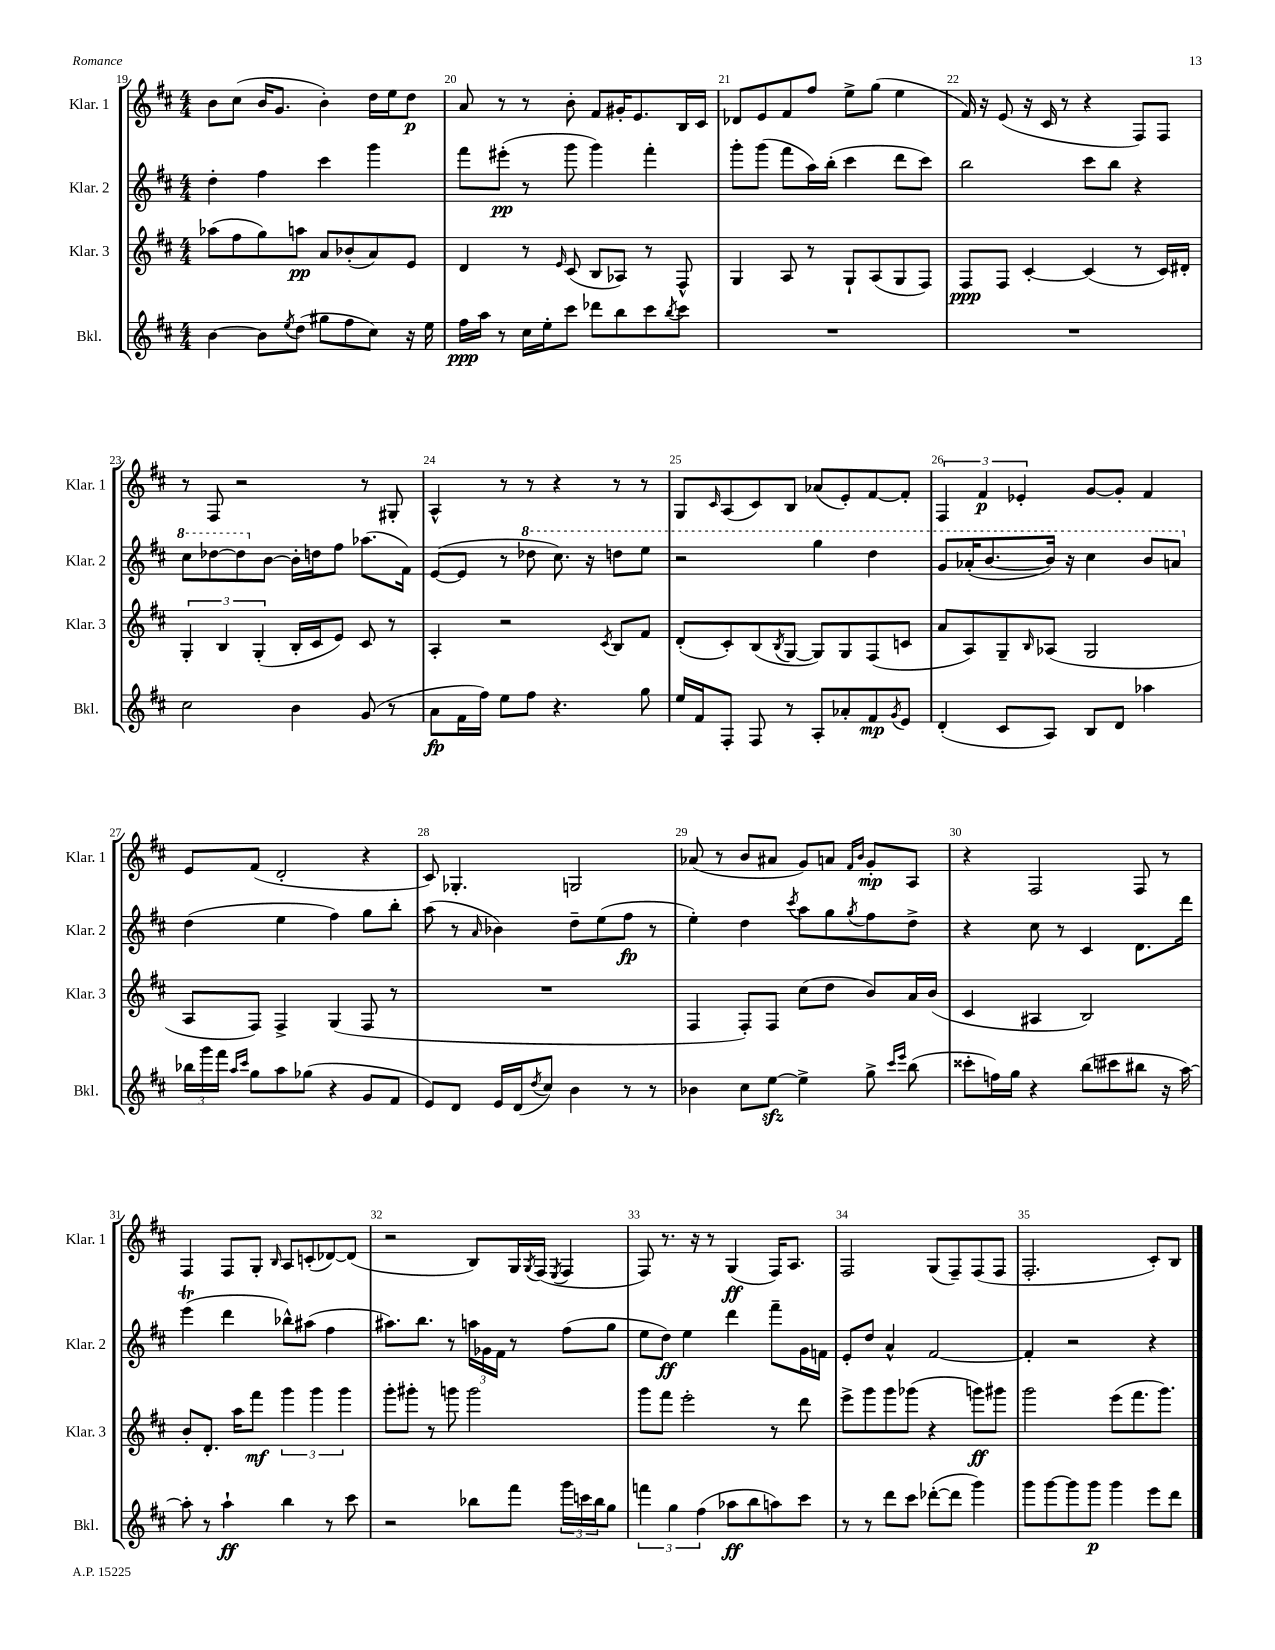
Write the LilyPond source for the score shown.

<<
\new StaffGroup <<
\new Staff = "s0" \with { instrumentName = "Klar. 1" shortInstrumentName = "Klar. 1" } {
    \clef treble \key d \major \numericTimeSignature \time 4/4
    b'8 cis''8( b'16 g'8. b'4-.) d''16 e''16 d''8\p |
    a'8 r8 r8 b'8-. fis'8 gis'16-. e'8. b16 cis'16 |
    des'8 e'8 fis'8 fis''8 e''8-> g''8( e''4 |
    fis'16) r16 e'8( r16 cis'16 r8 r4 fis8) fis8 |
    r8 fis8 r2 r8 gis8-. |
    a4-^ r8 r8 r4 r8 r8 |
    g8 \grace { cis'16 } a8( cis'8) b8 aes'8( e'8-.) fis'8~ fis'8-. |
    \tuplet 3/2 { fis4 fis'4\p ees'4-. } g'8~ g'8-. fis'4 |
    e'8 fis'8( d'2-. r4 |
    cis'8) ges4.-. g2 |
    aes'8( r8 b'8 ais'8 g'8) a'8 \grace { fis'16 b'16 } g'8-.\mp a8 |
    r4 fis2 fis8 r8 |
    fis4 fis8 g8-. \grace { b16 } a8 c'8-.( des'8~) des'8( |
    r2 b8) g16 \acciaccatura { g8 } fis16( \acciaccatura { e8 } fis4 |
    fis8) r8. r16 r8 g4\ff( fis16) a8. |
    fis2 g8( fis8--) fis8( fis8 |
    fis2.-. cis'8-.) b8 \bar "|." |
}
\new Staff = "s1" \with { instrumentName = "Klar. 2" shortInstrumentName = "Klar. 2" } {
    \clef treble \key d \major \numericTimeSignature \time 4/4
    d''4-. fis''4 cis'''4 g'''4 |
    fis'''8 eis'''8-.\pp( r8 g'''8 g'''4) fis'''4-. |
    g'''8-. g'''8( fis'''8 a''16) b''16-.( cis'''4 d'''8 cis'''8) |
    b''2 cis'''8 b''8 r4 |
    \ottava #1 cis'''8 des'''8~ des'''8 \ottava #0 b'8~ b'16-. d''!16 fis''8 aes''8.( fis'16) |
    e'8~( e'8 r8 \ottava #1 des'''8 cis'''8.) r16 d'''8 e'''8 |
    r2 g'''4 d'''4 |
    g''8 aes''16-.( b''8.~ b''16) r16 cis'''4 b''8 a''8 \ottava #0 |
    d''4( e''4 fis''4) g''8 b''8-. |
    a''8( r8 \grace { a'16 } bes'4) d''8-- e''8( fis''8\fp r8 |
    e''4-.) d''4 \acciaccatura { cis'''8 } a''8 g''8 \acciaccatura { g''8 } fis''8 d''8-> |
    r4 cis''8 r8 cis'4 d'8. d'''16 |
    e'''4\trill( d'''4 bes''8-^) ais''8( fis''4 |
    ais''8.) b''8. r8 \tuplet 3/2 { a''16 ges'16 fis'16 } r8 fis''8( g''8 |
    e''8 d''8\ff) e''4 d'''4 fis'''8-- g'16 f'16 |
    e'8-. d''8 a'4-^ fis'2~ |
    fis'4-. r2 r4 \bar "|." |
}
\new Staff = "s2" \with { instrumentName = "Klar. 3" shortInstrumentName = "Klar. 3" } {
    \clef treble \key d \major \numericTimeSignature \time 4/4
    aes''8( fis''8 g''8) a''8\pp a'8 bes'8-.( a'8) e'8 |
    d'4 r8 \grace { e'16 } cis'8( b8 aes8) r8 fis8-^ |
    g4 a8 r8 g8-! a8( g8 fis8) |
    fis8\ppp fis8 cis'4~-. cis'4( r8 cis'16) dis'16-. |
    \tuplet 3/2 { g4-. b4 g4-.( } b16-. cis'16 e'8) cis'8 r8 |
    a4-. r2 \acciaccatura { cis'8 } b8 fis'8 |
    d'8-.( cis'8-.) b8( \acciaccatura { b8 } g8~ g8) g8 fis8( c'8 |
    a'8 a8) g8-- \grace { b16 } aes8( g2 |
    a8 fis8) fis4-> g4( fis8 r8 |
    R1 |
    fis4 fis8-.) fis8 cis''8( d''8 b'8) a'16 b'16( |
    cis'4 ais4 b2) |
    b'8-. d'8.-. a''16 fis'''8\mf \tuplet 3/2 { g'''4 g'''4 g'''4 } |
    g'''8-. gis'''8-. r8 g'''8 g'''2 |
    g'''8 fis'''8 e'''2-. r8 d'''8 |
    e'''8-> g'''8 g'''8 ges'''8( r4 g'''8\ff) gis'''8 |
    g'''2 e'''8( fis'''8. g'''8.) \bar "|." |
}
\new Staff = "s3" \with { instrumentName = "Bkl." shortInstrumentName = "Bkl." } {
    \clef treble \key d \major \numericTimeSignature \time 4/4
    b'4~ b'8 \acciaccatura { e''8 } d''8( gis''8 fis''8 cis''8) r16 e''16 |
    fis''16\ppp a''16 r8 cis''16 e''16-. cis'''8 des'''8 b''8 cis'''8 \acciaccatura { b''8 } cis'''8 |
    R1 |
    R1 |
    cis''2 b'4 g'8( r8 |
    a'8\fp fis'16 fis''16) e''8 fis''8 r4. g''8 |
    e''16 fis'16 fis8-. fis8 r8 a8-. aes'8-. fis'8\mp \acciaccatura { g'8 } e'8 |
    d'4-.( cis'8 a8) b8 d'8 aes''4 |
    \tuplet 3/2 { bes''16 g'''16 fis'''16 } \grace { a''16 cis'''16 } g''8 a''8 ges''8( r4 g'8 fis'8 |
    e'8) d'8 e'16 d'16( \acciaccatura { d''8 } cis''8) b'4 r8 r8 |
    bes'4 cis''8 e''8~\sfz e''4-> g''8-> \grace { cis'''16 e'''16 } b''8( |
    cisis'''8-. f''16) g''16 r4 b''8( cis'''8 bis''8 r16 a''16~) |
    a''8-. r8 a''4-!\ff b''4 r8 cis'''8 |
    r2 bes''8 fis'''8 \tuplet 3/2 { g'''16 c'''16 bes''16 } g''8 |
    \tuplet 3/2 { f'''4 g''4 fis''4( } aes''8\ff b''8 a''8) cis'''8 |
    r8 r8 d'''8 cis'''8 des'''8~-.( des'''8 g'''4) |
    g'''8 g'''8~ g'''8 g'''8\p g'''4 e'''8 d'''8 \bar "|." |
}
>>
>>
\layout { \context { \Score currentBarNumber = #19 \override BarNumber.break-visibility = ##(#f #t #t) barNumberVisibility = #all-bar-numbers-visible } }
